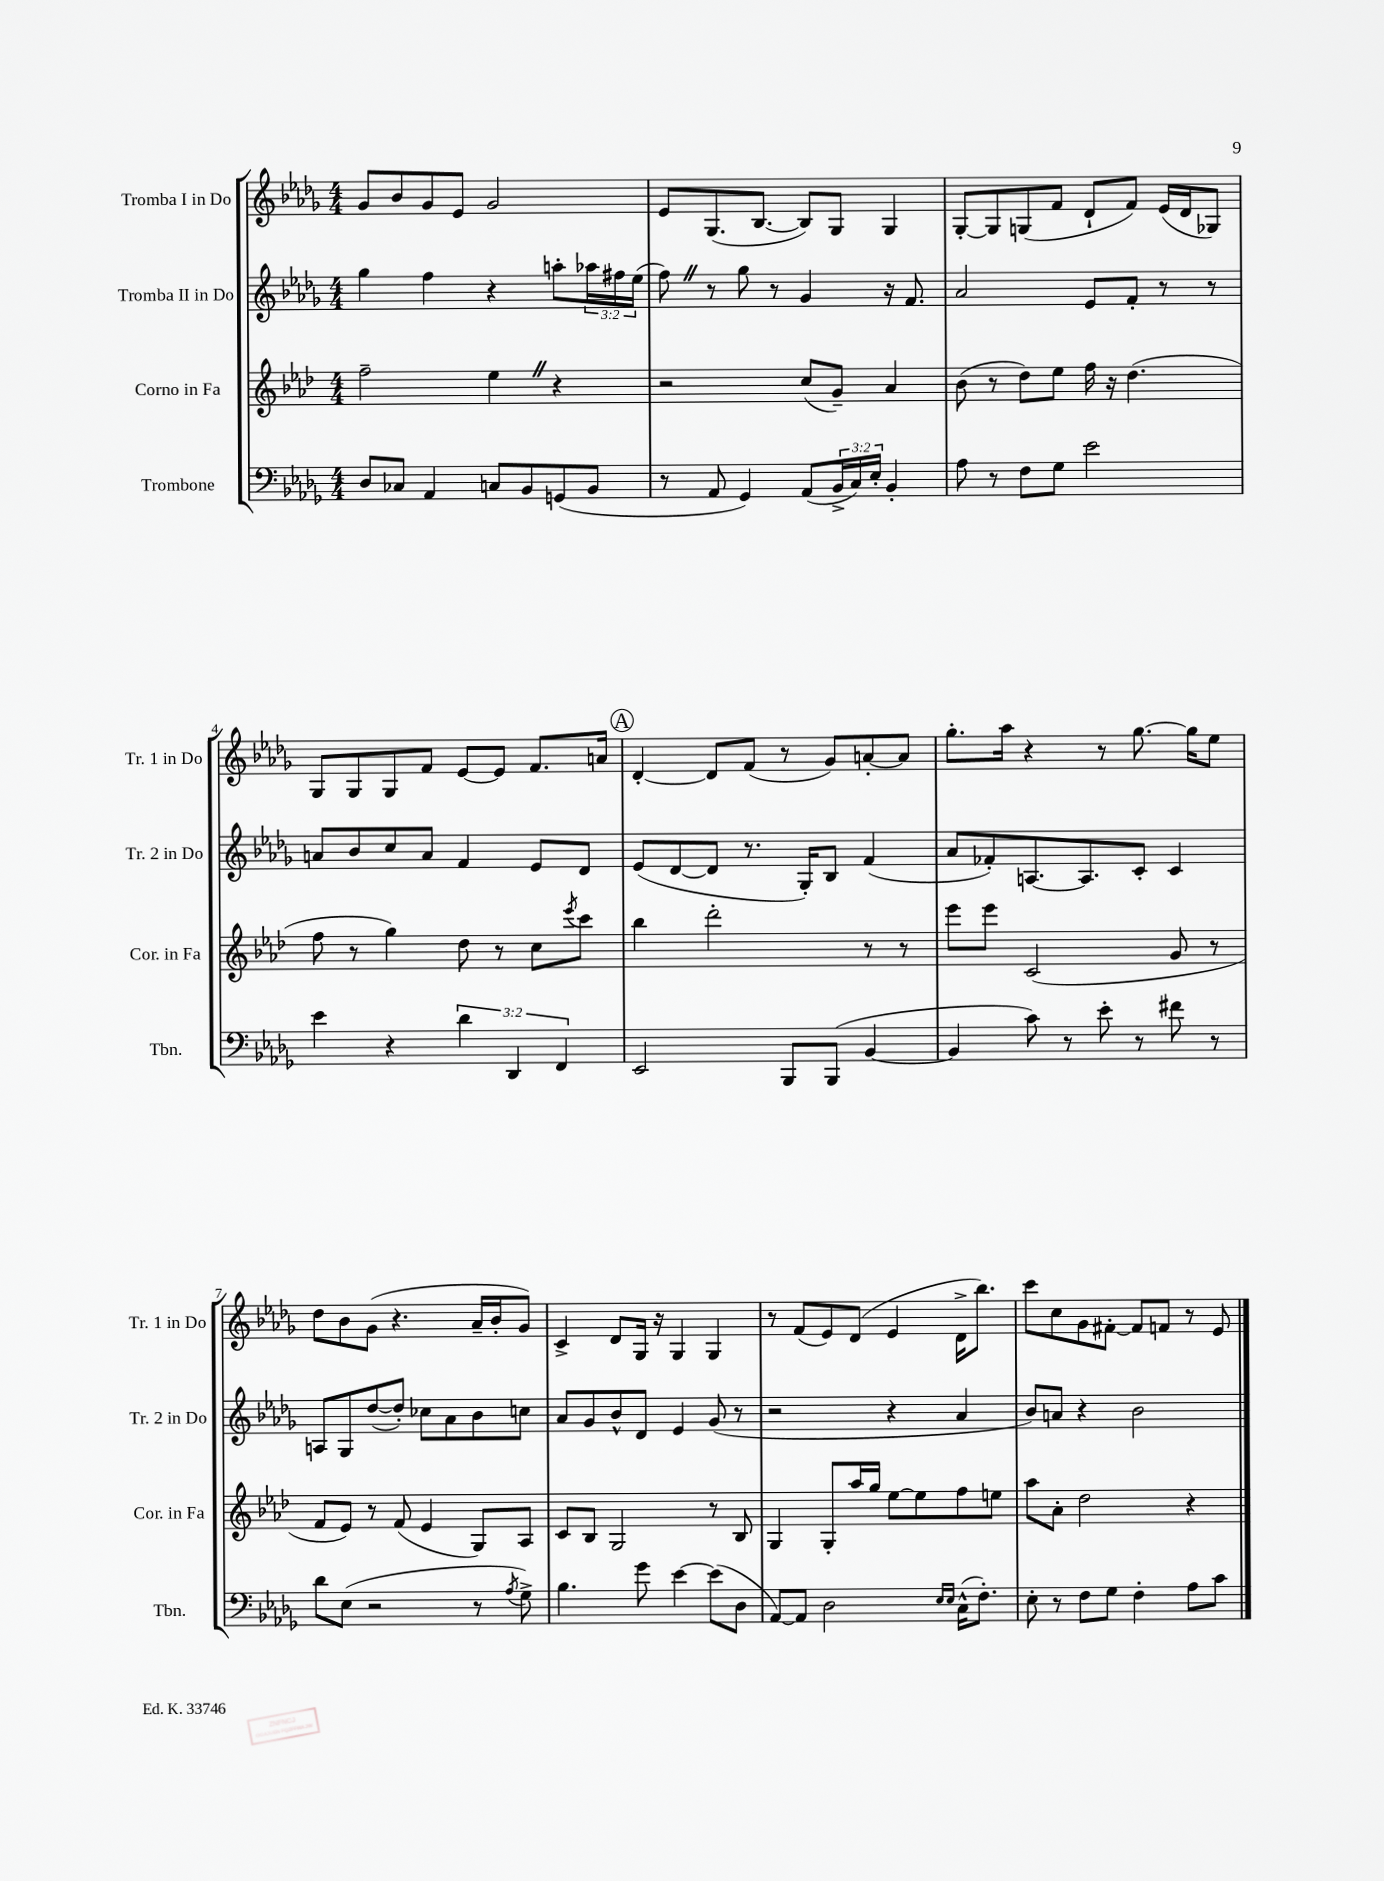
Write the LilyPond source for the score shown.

<<
\new StaffGroup <<
\new Staff = "s0" \with { instrumentName = "Tromba I in Do" shortInstrumentName = "Tr. 1 in Do" } {
    \clef treble \key des \major \numericTimeSignature \time 4/4
    ges'8 bes'8 ges'8 ees'8 ges'2 |
    ees'8 ges8.( bes8.~ bes8) ges8 ges4 |
    ges8~-. ges8 g8( f'8 des'8-! f'8) ees'16( des'16 ges8) |
    ges8 ges8 ges8 f'8 ees'8~ ees'8 f'8. a'16 |
    \mark \markup { \circle "A" } des'4~-. des'8 f'8( r8 ges'8) a'8~-. a'8 |
    ges''8.-. aes''16 r4 r8 ges''8.~ ges''16 ees''8 |
    des''8 bes'8 ges'8( r4. aes'16-- bes'16-. ges'8) |
    c'4-> des'8 ges16 r16 ges4 ges4 |
    r8 f'8( ees'8) des'8( ees'4 des'16-> bes''8.) |
    c'''8 c''8 ges'8 fis'8~-. fis'8 f'8 r8 ees'8 \bar "|." |
}
\new Staff = "s1" \with { instrumentName = "Tromba II in Do" shortInstrumentName = "Tr. 2 in Do" } {
    \clef treble \key des \major \numericTimeSignature \time 4/4 \override Staff.TupletNumber.text = #tuplet-number::calc-fraction-text
    ges''4 f''4 r4 a''8-. \tuplet 3/2 { aes''16 fis''16 ees''16( } |
    f''8) \once \override BreathingSign.text = \markup { \musicglyph "scripts.caesura.straight" } \breathe r8 ges''8 r8 ges'4 r16 f'8. |
    aes'2 ees'8 f'8-. r8 r8 |
    a'8 bes'8 c''8 a'8 f'4 ees'8 des'8 |
    \mark \markup { \circle "A" } ees'8( des'8~ des'8 r8. ges16-.) bes8 f'4( |
    aes'8 fes'8-.) a8.~ a8. c'8-. c'4 |
    a8 ges8 des''8~( des''8-.) ces''8 aes'8 bes'8 c''8 |
    aes'8 ges'8 bes'8-^ des'8 ees'4 ges'8( r8 |
    r2 r4 aes'4 |
    bes'8) a'8 r4 bes'2 \bar "|." |
}
\new Staff = "s2" \with { instrumentName = "Corno in Fa" shortInstrumentName = "Cor. in Fa" } {
    \clef treble \key aes \major \numericTimeSignature \time 4/4
    f''2-- ees''4 \once \override BreathingSign.text = \markup { \musicglyph "scripts.caesura.straight" } \breathe r4 |
    r2 c''8( g'8--) aes'4 |
    bes'8( r8 des''8) ees''8 f''16 r16 des''4.( |
    f''8 r8 g''4) des''8 r8 c''8 \acciaccatura { ees'''8 } c'''8 |
    \mark \markup { \circle "A" } bes''4 des'''2-. r8 r8 |
    ees'''8 ees'''8 c'2( g'8 r8 |
    f'8 ees'8) r8 f'8( ees'4 g8) aes8 |
    c'8 bes8 g2 r8 bes8 |
    g4 g8-. aes''16 g''16 ees''8~ ees''8 f''8 e''8 |
    aes''8 aes'8-. des''2 r4 \bar "|." |
}
\new Staff = "s3" \with { instrumentName = "Trombone" shortInstrumentName = "Tbn." } {
    \clef bass \key des \major \numericTimeSignature \time 4/4 \override Staff.TupletNumber.text = #tuplet-number::calc-fraction-text
    des8 ces8 aes,4 c8 bes,8 g,8( bes,8 |
    r8 aes,8 ges,4) aes,8( \tuplet 3/2 { bes,16-> c16) ees16-. } bes,4-. |
    aes8 r8 f8 ges8 ees'2 |
    ees'4 r4 \tuplet 3/2 { des'4 des,4 f,4 } |
    \mark \markup { \circle "A" } ees,2 bes,,8 bes,,8( bes,4~ |
    bes,4 c'8) r8 ees'8-. r8 fis'8 r8 |
    des'8 ees8( r2 r8 \acciaccatura { aes8 } ges8->) |
    bes4. ges'8 ees'4~ ees'8( des8 |
    aes,8~) aes,8 des2 \grace { ees16 ees16 } c16-^( f8.-.) |
    ees8-. r8 f8 ges8 f4-. aes8 c'8 \bar "|." |
}
>>
>>
